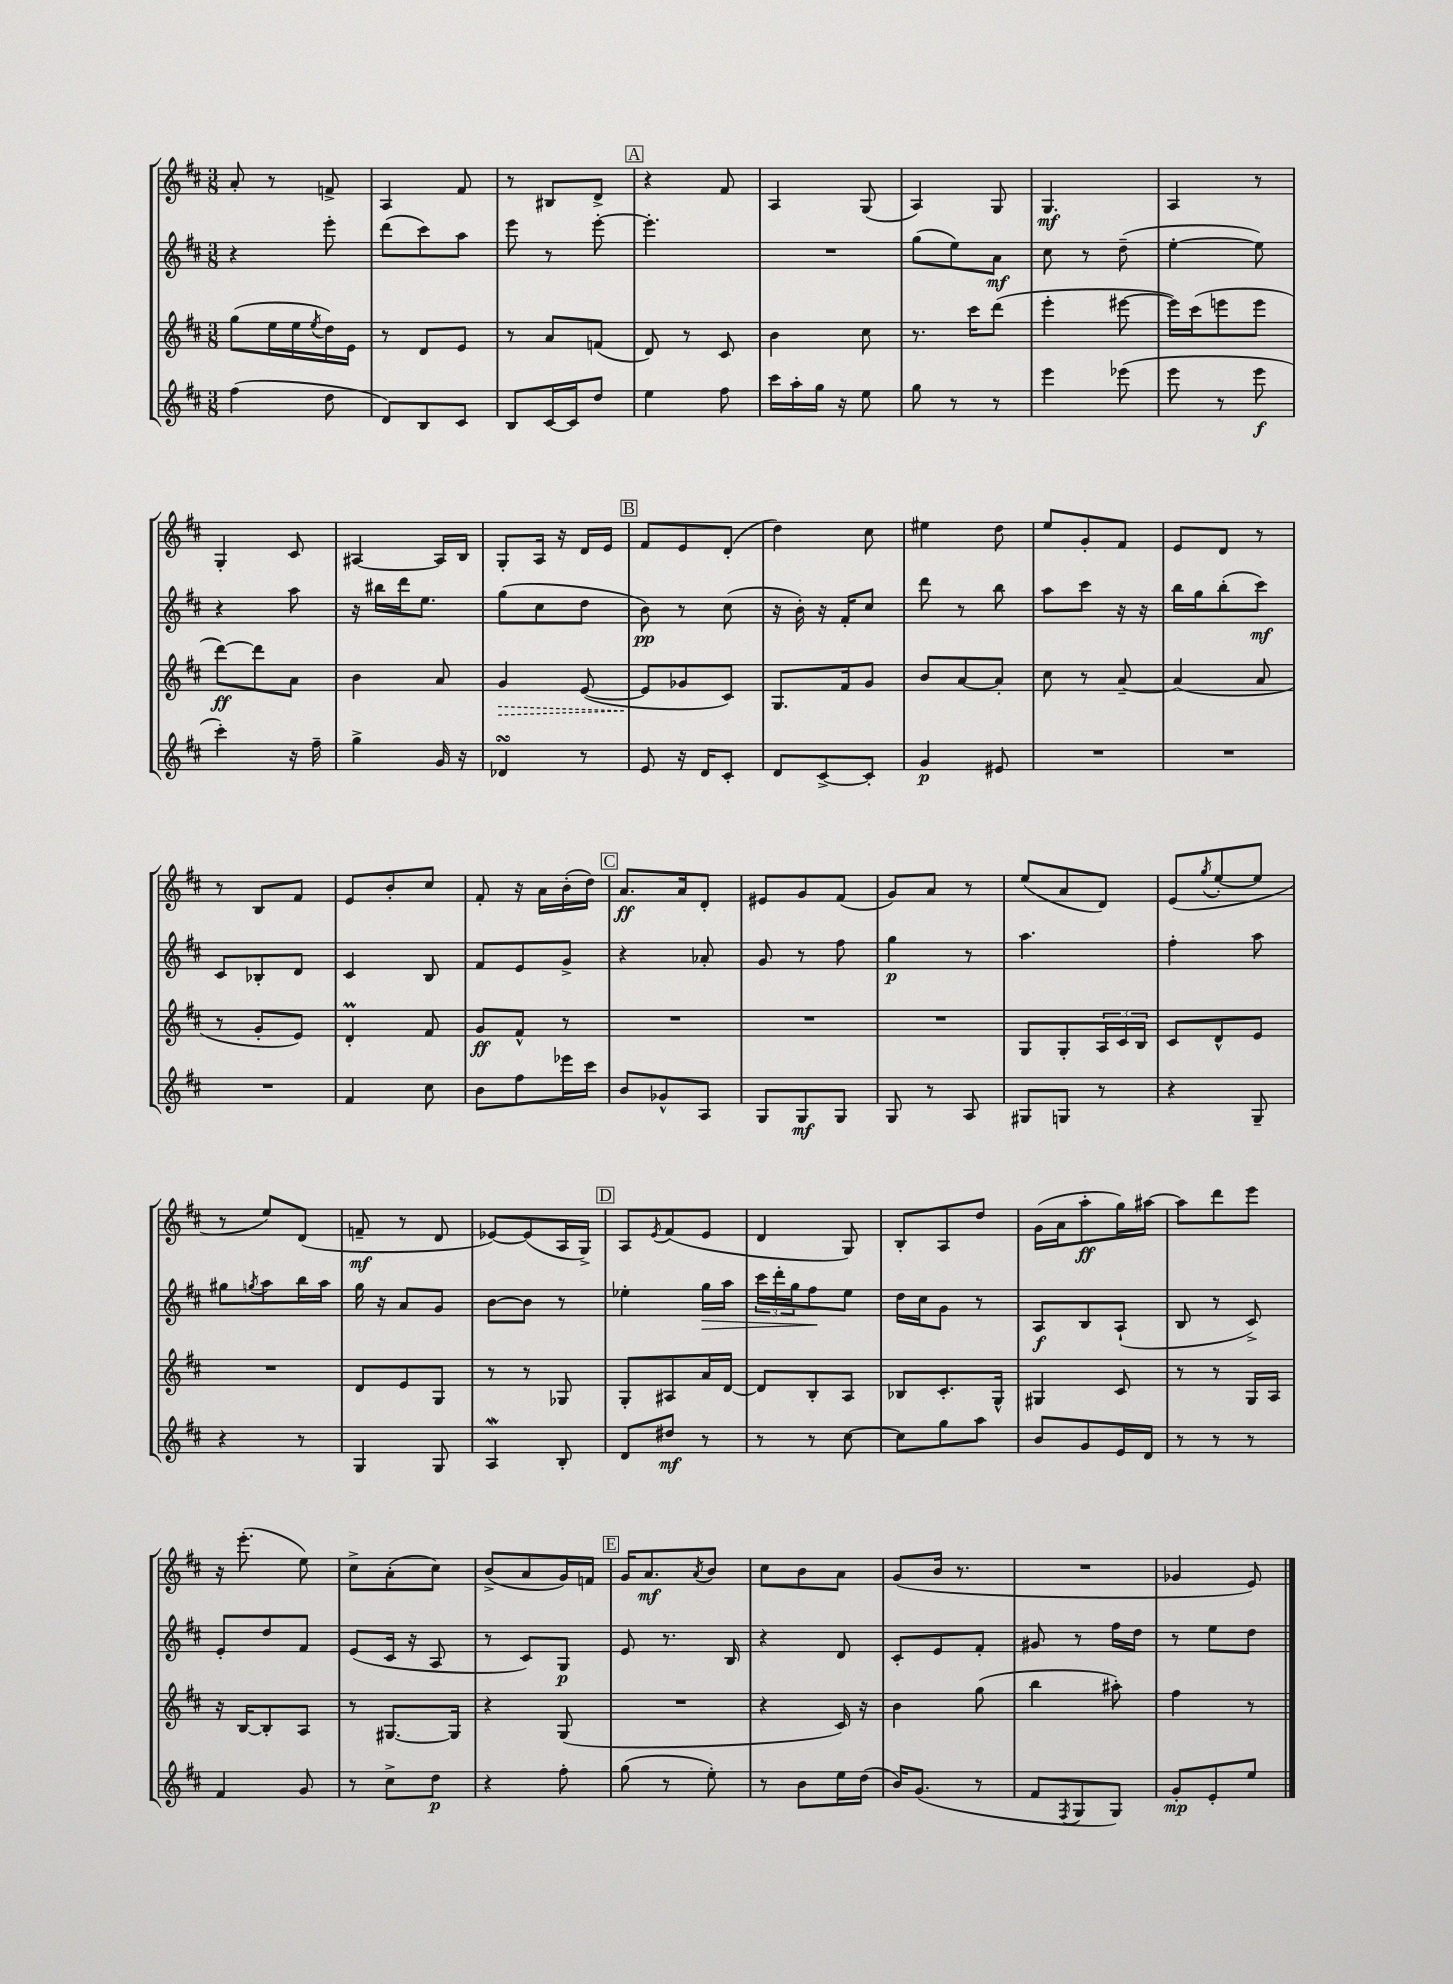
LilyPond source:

<<
\new StaffGroup <<
\new Staff = "s0" {
    \clef treble \key d \major \numericTimeSignature \time 3/8
    a'8-. r8 f'8-> |
    a4 fis'8 |
    r8 bis8 d'8-> |
    \mark \markup { \box "A" } r4 fis'8 |
    a4 g8( |
    a4) g8 |
    g4.\mf |
    a4 r8 |
    g4-. cis'8 |
    ais4~ ais16 b16 |
    g8-. a16 r16 d'16 e'16 |
    \mark \markup { \box "B" } fis'8 e'8 d'8-.( |
    d''4) cis''8 |
    eis''4 d''8 |
    e''8 g'8-. fis'8 |
    e'8 d'8 r8 |
    r8 b8 fis'8 |
    e'8 b'8-. cis''8 |
    fis'8-. r16 a'16 b'16-.( d''16) |
    \mark \markup { \box "C" } a'8.\ff a'16 d'8-. |
    eis'8 g'8 fis'8( |
    g'8) a'8 r8 |
    e''8( a'8 d'8) |
    e'8( \acciaccatura { g''8 } e''8~-. e''8 |
    r8 e''8) d'8( |
    f'8--\mf r8 d'8 |
    ees'8~) ees'8( a16 g16->) |
    \mark \markup { \box "D" } a8 \acciaccatura { e'8 } fis'8( e'8 |
    d'4 g8) |
    b8-. a8 d''8 |
    g'16( a'16 a''8-.\ff g''16) ais''16~ |
    ais''8 d'''8 e'''8 |
    r16 e'''8.-.( e''8) |
    cis''8-> a'8-.( cis''8) |
    b'8->( a'8 g'16) f'16 |
    \mark \markup { \box "E" } g'16 a'8.\mf \acciaccatura { a'8 } b'8 |
    cis''8 b'8 a'8 |
    g'8( b'16 r8. |
    R4. |
    ges'4 e'8) \bar "|." |
}
\new Staff = "s1" {
    \clef treble \key d \major \numericTimeSignature \time 3/8
    r4 e'''8-. |
    d'''8( cis'''8) a''8 |
    e'''8 r8 e'''8~-. |
    \mark \markup { \box "A" } e'''4.-. |
    R4. |
    g''8( e''8) a'8\mf |
    cis''8 r8 d''8--( |
    e''4~-. e''8) |
    r4 a''8 |
    r16 bis''16 d'''16 e''8. |
    g''8( cis''8 d''8 |
    \mark \markup { \box "B" } b'8\pp) r8 cis''8( |
    r16 b'16-.) r16 fis'16-. cis''8 |
    d'''8 r8 b''8 |
    a''8 cis'''8 r16 r16 |
    b''16 g''16 b''8-.( cis'''8\mf) |
    cis'8 bes8-. d'8 |
    cis'4 b8 |
    fis'8 e'8 g'8-> |
    \mark \markup { \box "C" } r4 aes'8-. |
    g'8 r8 fis''8 |
    g''4\p r8 |
    a''4. |
    fis''4-. a''8 |
    gis''8 \acciaccatura { g''8 } a''8 b''16 a''16 |
    g''16 r16 a'8 g'8 |
    b'8~ b'8 r8 |
    \mark \markup { \box "D" } ees''4-. g''16\> a''16 |
    \tuplet 3/2 { cis'''16 d'''16-. g''16 } fis''8\! e''8 |
    d''16 cis''16 g'8 r8 |
    a8\f b8 a8-!( |
    b8 r8 cis'8->) |
    e'8-. d''8 fis'8 |
    e'8( cis'16 r16 a8 |
    r8 cis'8) g8\p |
    \mark \markup { \box "E" } e'8 r8. b16 |
    r4 d'8 |
    cis'8-. e'8 fis'8-. |
    gis'8 r8 fis''16 d''16 |
    r8 e''8 d''8 \bar "|." |
}
\new Staff = "s2" {
    \clef treble \key d \major \numericTimeSignature \time 3/8
    g''8( e''16 e''16 \acciaccatura { e''8 } d''16) e'16 |
    r8 d'8 e'8 |
    r8 a'8 f'8( |
    \mark \markup { \box "A" } d'8) r8 cis'8 |
    b'4 cis''8 |
    r8. cis'''16 d'''8( |
    e'''4-. eis'''8~ |
    eis'''16) cis'''16( e'''8 e'''8 |
    d'''8~\ff) d'''8 a'8 |
    b'4 a'8 |
    \once \override Hairpin.style = #'dashed-line g'4\> e'8~( |
    \mark \markup { \box "B" } e'8\! ges'8 cis'8) |
    g8. fis'16 g'8 |
    b'8 a'8~ a'8-. |
    cis''8 r8 a'8~-- |
    a'4( a'8 |
    r8 g'8-. e'8) |
    d'4-.\prall fis'8 |
    g'8\ff fis'8-^ r8 |
    \mark \markup { \box "C" } R4. |
    R4. |
    R4. |
    g8 g8-. \tuplet 3/2 { a16 cis'16 b16 } |
    cis'8 d'8-^ e'8 |
    R4. |
    d'8 e'8 g8 |
    r8 r8 ges8 |
    \mark \markup { \box "D" } g8-. ais8 a'16 d'16~ |
    d'8 b8-. a8 |
    bes8 cis'8.-. g16-^ |
    gis4 cis'8 |
    r8 r8 g16 a16 |
    r16 b16~ b8-. a8 |
    r8 gis8.~ gis16 |
    r4 g8( |
    \mark \markup { \box "E" } R4. |
    r4 cis'16) r16 |
    b'4 g''8( |
    b''4 ais''8-.) |
    fis''4 r8 \bar "|." |
}
\new Staff = "s3" {
    \clef treble \key d \major \numericTimeSignature \time 3/8
    fis''4( d''8 |
    d'8) b8 cis'8 |
    b8 cis'16~ cis'16 d''8 |
    \mark \markup { \box "A" } e''4 fis''8 |
    cis'''16 a''16-. g''16 r16 e''8 |
    g''8 r8 r8 |
    e'''4 ees'''8( |
    e'''8 r8 e'''8\f |
    cis'''4-.) r16 fis''16-- |
    g''4-> g'16 r16 |
    des'4\turn r8 |
    \mark \markup { \box "B" } e'8 r16 d'16 cis'8-. |
    d'8 cis'8~-> cis'8-. |
    g'4\p eis'8 |
    R4. |
    R4. |
    R4. |
    fis'4 cis''8 |
    b'8 fis''8 ees'''16 cis'''16 |
    \mark \markup { \box "C" } b'8 ges'8-^ a8 |
    g8 g8\mf g8 |
    g8 r8 a8 |
    gis8 g8 r8 |
    r4 g8-- |
    r4 r8 |
    g4 g8 |
    a4\mordent b8-. |
    \mark \markup { \box "D" } d'8 dis''8\mf r8 |
    r8 r8 cis''8~ |
    cis''8 g''8 a''8 |
    b'8 g'8 e'16 d'16 |
    r8 r8 r8 |
    fis'4 g'8 |
    r8 cis''8-> d''8\p |
    r4 fis''8-. |
    \mark \markup { \box "E" } g''8( r8 e''8-.) |
    r8 b'8 e''16 d''16( |
    b'16) g'8.( r8 |
    fis'8 \acciaccatura { fis8 } g8 g8) |
    g'8-.\mp e'8-. e''8 \bar "|." |
}
>>
>>
\layout { \context { \Score \remove "Bar_number_engraver" } }
